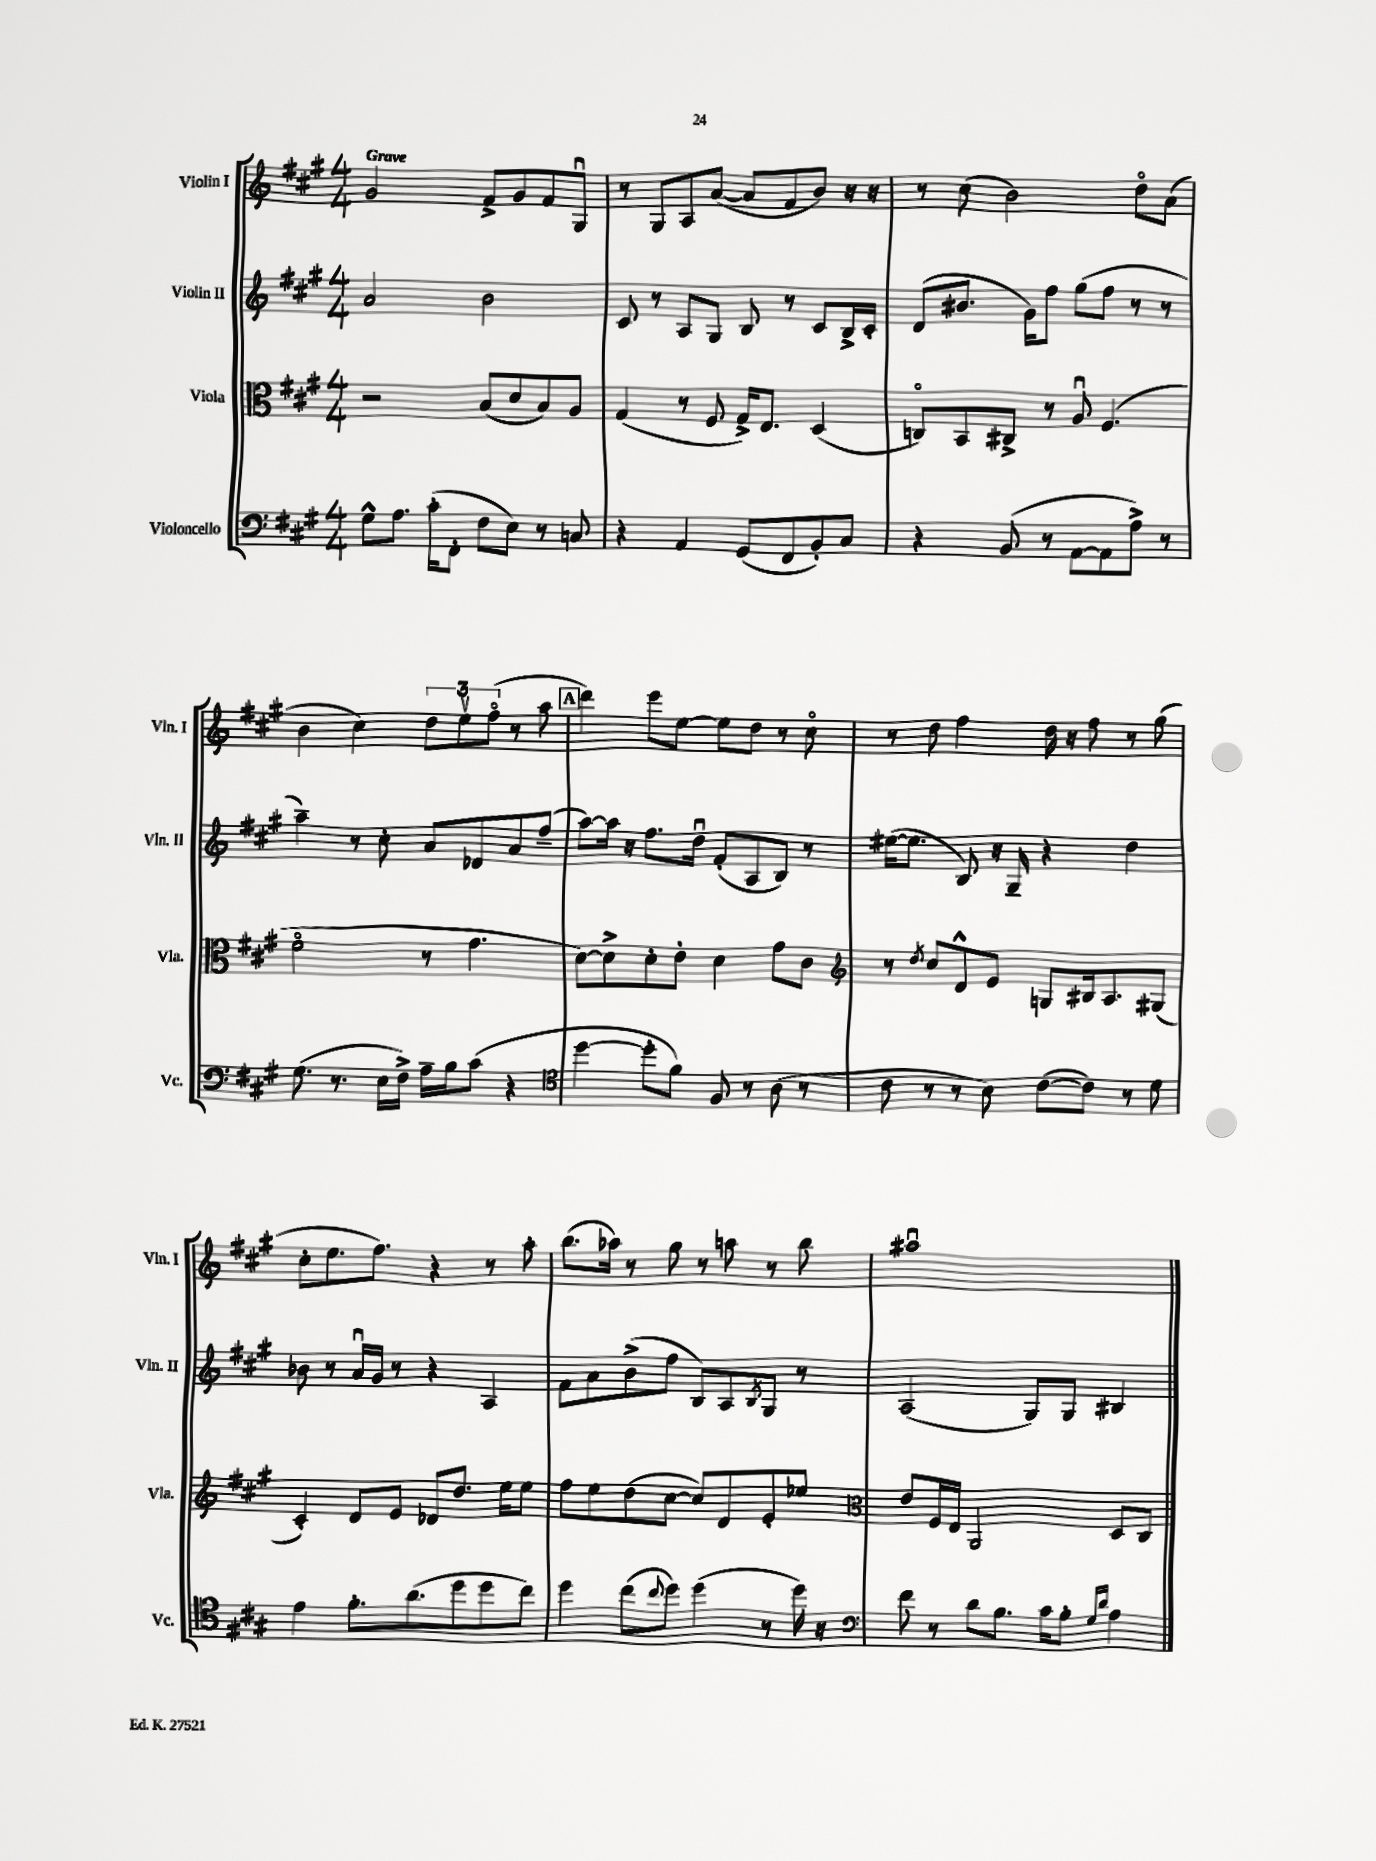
<<
\new StaffGroup <<
\new Staff = "s0" \with { instrumentName = "Violin I" shortInstrumentName = "Vln. I" } {
    \clef treble \key a \major \numericTimeSignature \time 4/4 \tempo "Grave"
    gis'2 fis'8-> gis'8 fis'8 gis8\downbow |
    r8 gis8 a8 a'8~( a'8 fis'8 b'8) r16 r16 |
    r8 cis''8( b'2) d''8\flageolet a'8( |
    b'4 cis''4) \tuplet 3/2 { d''8 e''8\upbow fis''8\flageolet( } r8 a''8 |
    \mark \markup { \box "A" } d'''4) e'''8 e''8~ e''8 d''8 r8 cis''8\flageolet |
    r8 d''8 fis''4 d''16 r16 fis''8 r8 gis''8( |
    cis''8-. e''8. fis''8.) r4 r8 a''8-. |
    b''8.( aes''16) r8 gis''8 r8 a''8 r8 b''8 |
    ais''1\downbow \bar "|." |
}
\new Staff = "s1" \with { instrumentName = "Violin II" shortInstrumentName = "Vln. II" } {
    \clef treble \key a \major \numericTimeSignature \time 4/4
    a'2 b'2 |
    cis'8 r8 a8 gis8 b8 r8 cis'8 b16-> cis'16-. |
    d'8( bis'8. gis'16) fis''8 gis''8( fis''8 r8 r8 |
    a''4--) r8 cis''8-. a'8 des'8 a'8 fis''8--( |
    \mark \markup { \box "A" } a''8~) a''16 r16 fis''8. d''16\downbow fis'8-.( a8 b8) r8 |
    eis''16~( eis''8. b8) r16 gis16-- r4 d''4 |
    bes'8 r8 a'16\downbow gis'16 r8 r4 a4 |
    fis'8 a'8 b'8->( fis''8 b8) a8 \acciaccatura { b8 } gis8 r8 |
    a2( gis8) gis8 bis4 \bar "|." |
}
\new Staff = "s2" \with { instrumentName = "Viola" shortInstrumentName = "Vla." } {
    \clef alto \key a \major \numericTimeSignature \time 4/4
    r2 b8( d'8 b8) a8 |
    gis4( r8 fis8 gis16->) e8. d4( |
    c8\flageolet) b,8 cis8-> r8 a8\downbow fis4.( |
    fis'2\flageolet r8 gis'4. |
    \mark \markup { \box "A" } d'8~) d'8-> d'8-. e'8-. d'4 gis'8 cis'8 |
    \clef treble r8 \acciaccatura { d''8 } cis''8 d'8-^ e'8 g8 bis16 a8. gis8( |
    cis'4-.) d'8 e'8 des'8 d''8. e''16 e''8 |
    fis''8 e''8 d''8( cis''8~ cis''8) d'8 e'8-. ees''8 |
    \clef alto e'8 fis16 e16 a,2 d8 cis8 \bar "|." |
}
\new Staff = "s3" \with { instrumentName = "Violoncello" shortInstrumentName = "Vc." } {
    \clef bass \key a \major \numericTimeSignature \time 4/4
    gis8-^ a8. cis'16-.( fis,8-. fis8 e8) r8 c8 |
    r4 a,4 gis,8( fis,8 b,8-.) cis8 |
    r4 b,8( r8 a,8~ a,8 a8->) r8 |
    gis8.( r8. e16 fis16->) a16-- b16 cis'8( r4 |
    \mark \markup { \box "A" } \clef tenor d''4~ d''8-. fis'8) fis8 r8 a8( r8 |
    cis'8 r8 r8 b8) cis'8~( cis'8) r8 d'8 |
    e'4 fis'8.-. a'8.( d''8 d''8 cis''8) |
    d''4 cis''8( \appoggiatura { cis''8 } d''8) d''4( r8 d''16) r16 |
    \clef bass fis'8 r8 d'8 b8. cis'16 b8-. \grace { gis16 d'16 } a4 \bar "|." |
}
>>
>>
\layout { \context { \Score \remove "Bar_number_engraver" } }
